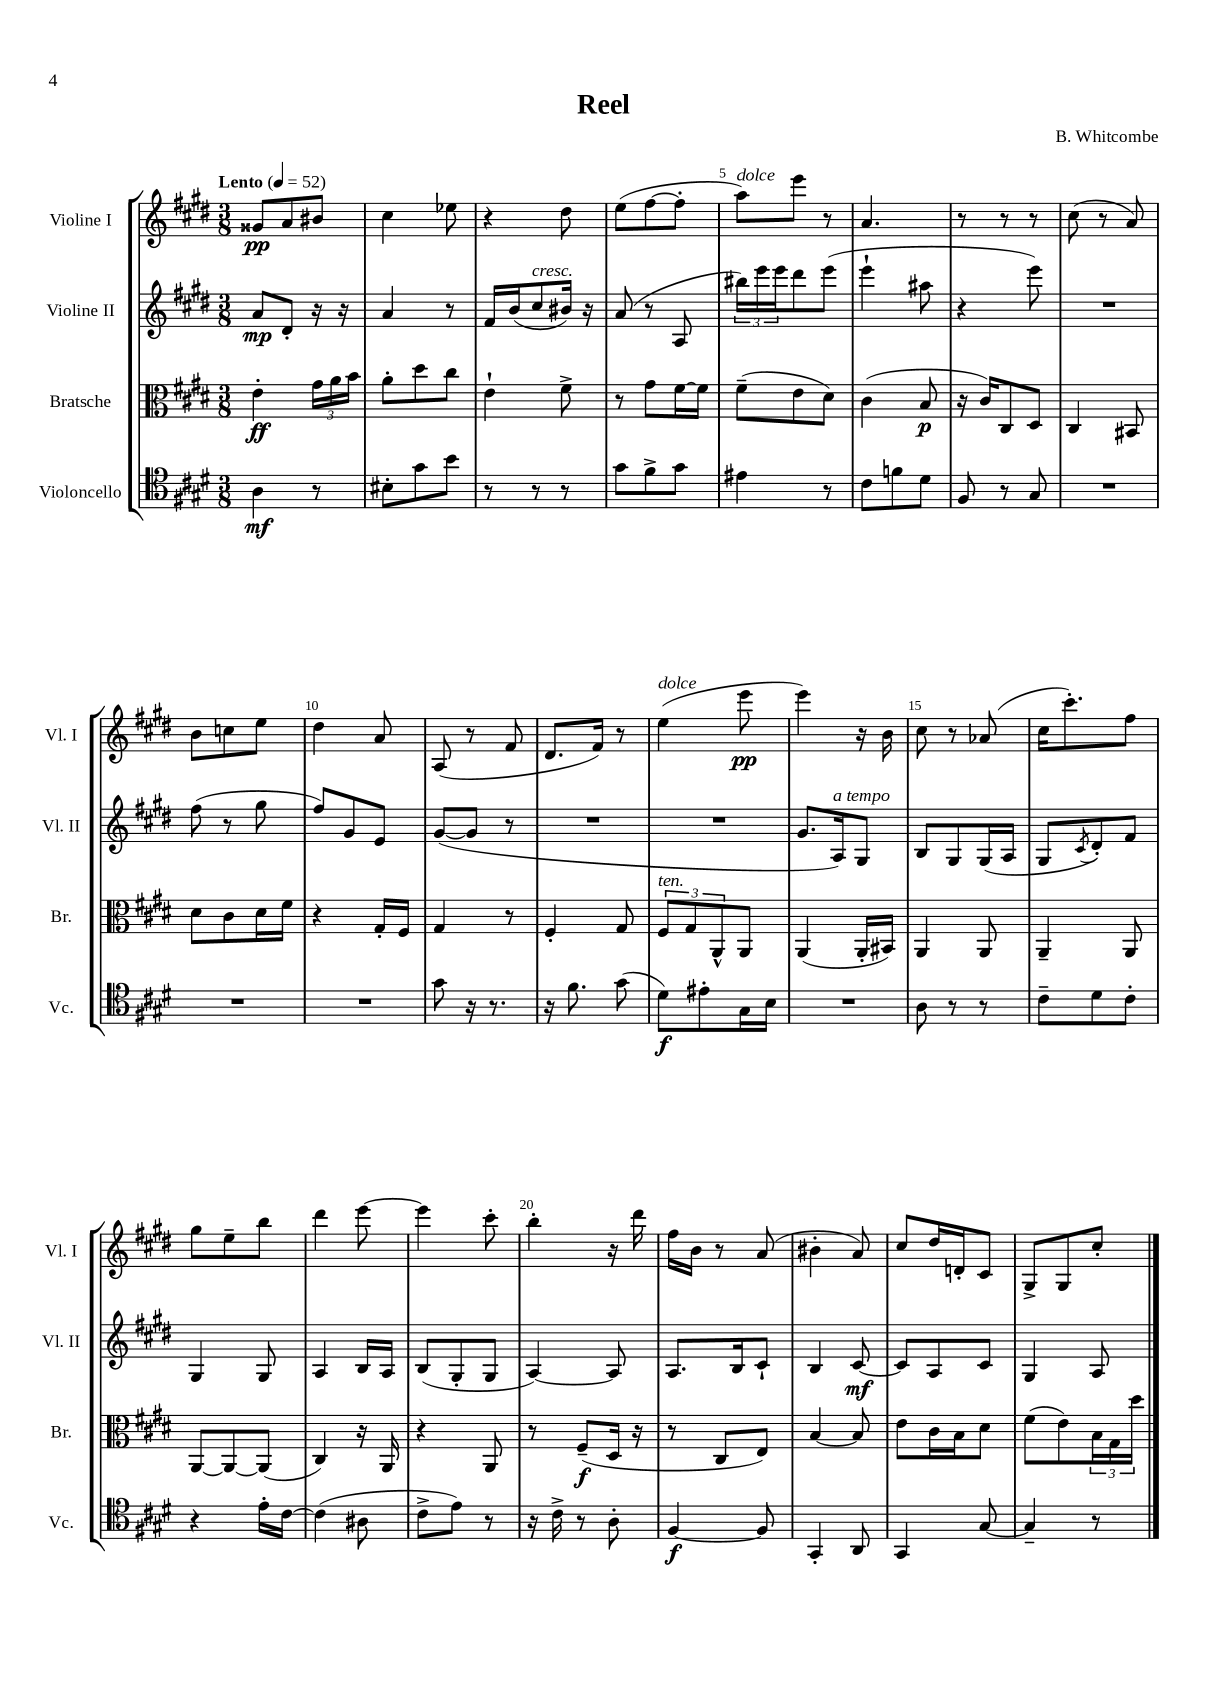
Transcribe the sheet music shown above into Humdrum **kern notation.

**kern	**kern	**kern	**kern
*staff4	*staff3	*staff2	*staff1
*clefC4	*clefC3	*clefG2	*clefG2
*k[f#c#g#d#]	*k[f#c#g#d#]	*k[f#c#g#d#]	*k[f#c#g#d#]
*M3/8	*M3/8	*M3/8	*M3/8
*MM52	*MM52	*MM52	*MM52
4A	4e'	8a	8g##
.	.	8d#'	8a
8r	24g#	16r	8b#
.	24a	.	.
.	.	16r	.
.	24b	.	.
=	=	=	=
8B#'	8a'	4a	4cc#
8g#	8dd#	.	.
8b	8cc#	8r	8ee-
=	=	=	=
8r	4e`	16f#	4r
.	.	(16b	.
8r	.	8cc#	.
8r	8f#^	16b#)	8dd#
.	.	16r	.
=	=	=	=
8g#	8r	(8a	(8ee
8f#^	8g#	8r	[8ff#
8g#	[16f#	8A	8ff#']
.	16f#]	.	.
=	=	=	=
4e#	(8f#~	24bb#)	8aa)
.	.	24eee	.
.	.	24eee	.
.	8e	8ddd#	8eee
8r	8d#)	(8eee	8r
=	=	=	=
8c#	(4c#	4eee`	4.a
8f	.	.	.
8d#	8B	8aa#	.
=	=	=	=
8F#	16r	4r	8r
.	16c#)	.	.
8r	8C#	.	8r
8G#	8D#	8eee)	8r
=	=	=	=
4.r	4C#	4.r	(8cc#
.	.	.	8r
.	8BB#	.	8a)
=	=	=	=
4.r	8d#	(8ff#	8b
.	8c#	8r	8cc
.	16d#	8gg#	8ee
.	16f#	.	.
=	=	=	=
4.r	4r	8ff#)	4dd#
.	.	8g#	.
.	16G#'	8e	8a
.	16F#	.	.
=	=	=	=
8g#	4G#	([8g#	(8A
16r	.	8g#]	8r
8.r	.	.	.
.	8r	8r	8f#
=	=	=	=
16r	4F#'	4.r	8.d#
8.f#	.	.	.
.	.	.	16f#)
(8g#	8G#	.	8r
=	=	=	=
8d#)	12F#	4.r	(4ee
.	12G#	.	.
8e#'	.	.	.
.	12AA^^	.	.
16G#	8AA	.	8eee
16B	.	.	.
=	=	=	=
4.r	(4AA	8.g#	4eee)
.	.	16A)	.
.	16AA'	8G#	16r
.	16BB#)	.	16b
=	=	=	=
8A	4AA	8B	8cc#
8r	.	8G#	8r
8r	8AA	(16G#	(8a-
.	.	16A	.
=	=	=	=
8c#~	4AA~	8G#	16cc#
.	.	.	8.ccc#')
.	.	8qc#	.
8d#	.	8d#')	.
8c#'	8AA	8f#	8ff#
=	=	=	=
4r	[8AA	4G#	8gg#
.	8AA_	.	8ee~
16e'	(8AA]	8G#	8bb
[16c#	.	.	.
=	=	=	=
(4c#]	4C#)	4A	4ddd#
8A#	16r	16B	[8eee
.	16AA	16A	.
=	=	=	=
8c#^	4r	(8B	4eee]
8e)	.	8G#'	.
8r	8AA	8G#	8ccc#'
=	=	=	=
16r	8r	[4A)	4bb'
16c#^	.	.	.
8r	(8F#~	.	.
8A'	16D#	8A]	16r
.	16r	.	16ddd#
=	=	=	=
[4F#	8r	8.A	16ff#
.	.	.	16b
.	8C#	.	8r
.	.	16B	.
8F#]	8E)	8c#`	(8a
=	=	=	=
4GG#'	[4B	4B	4b#'
8AA	8B]	[8c#	8a)
=	=	=	=
4GG#	8e	8c#]	8cc#
.	16c#	8A	16dd#
.	16B	.	16d'
[8G#	8d#	8c#	8c#
=	=	=	=
4G#~]	(8f#	4G#	8G#^
.	8e)	.	8G#
8r	24B	8A	8cc#'
.	24G#	.	.
.	24dd#	.	.
==	==	==	==
*-	*-	*-	*-
